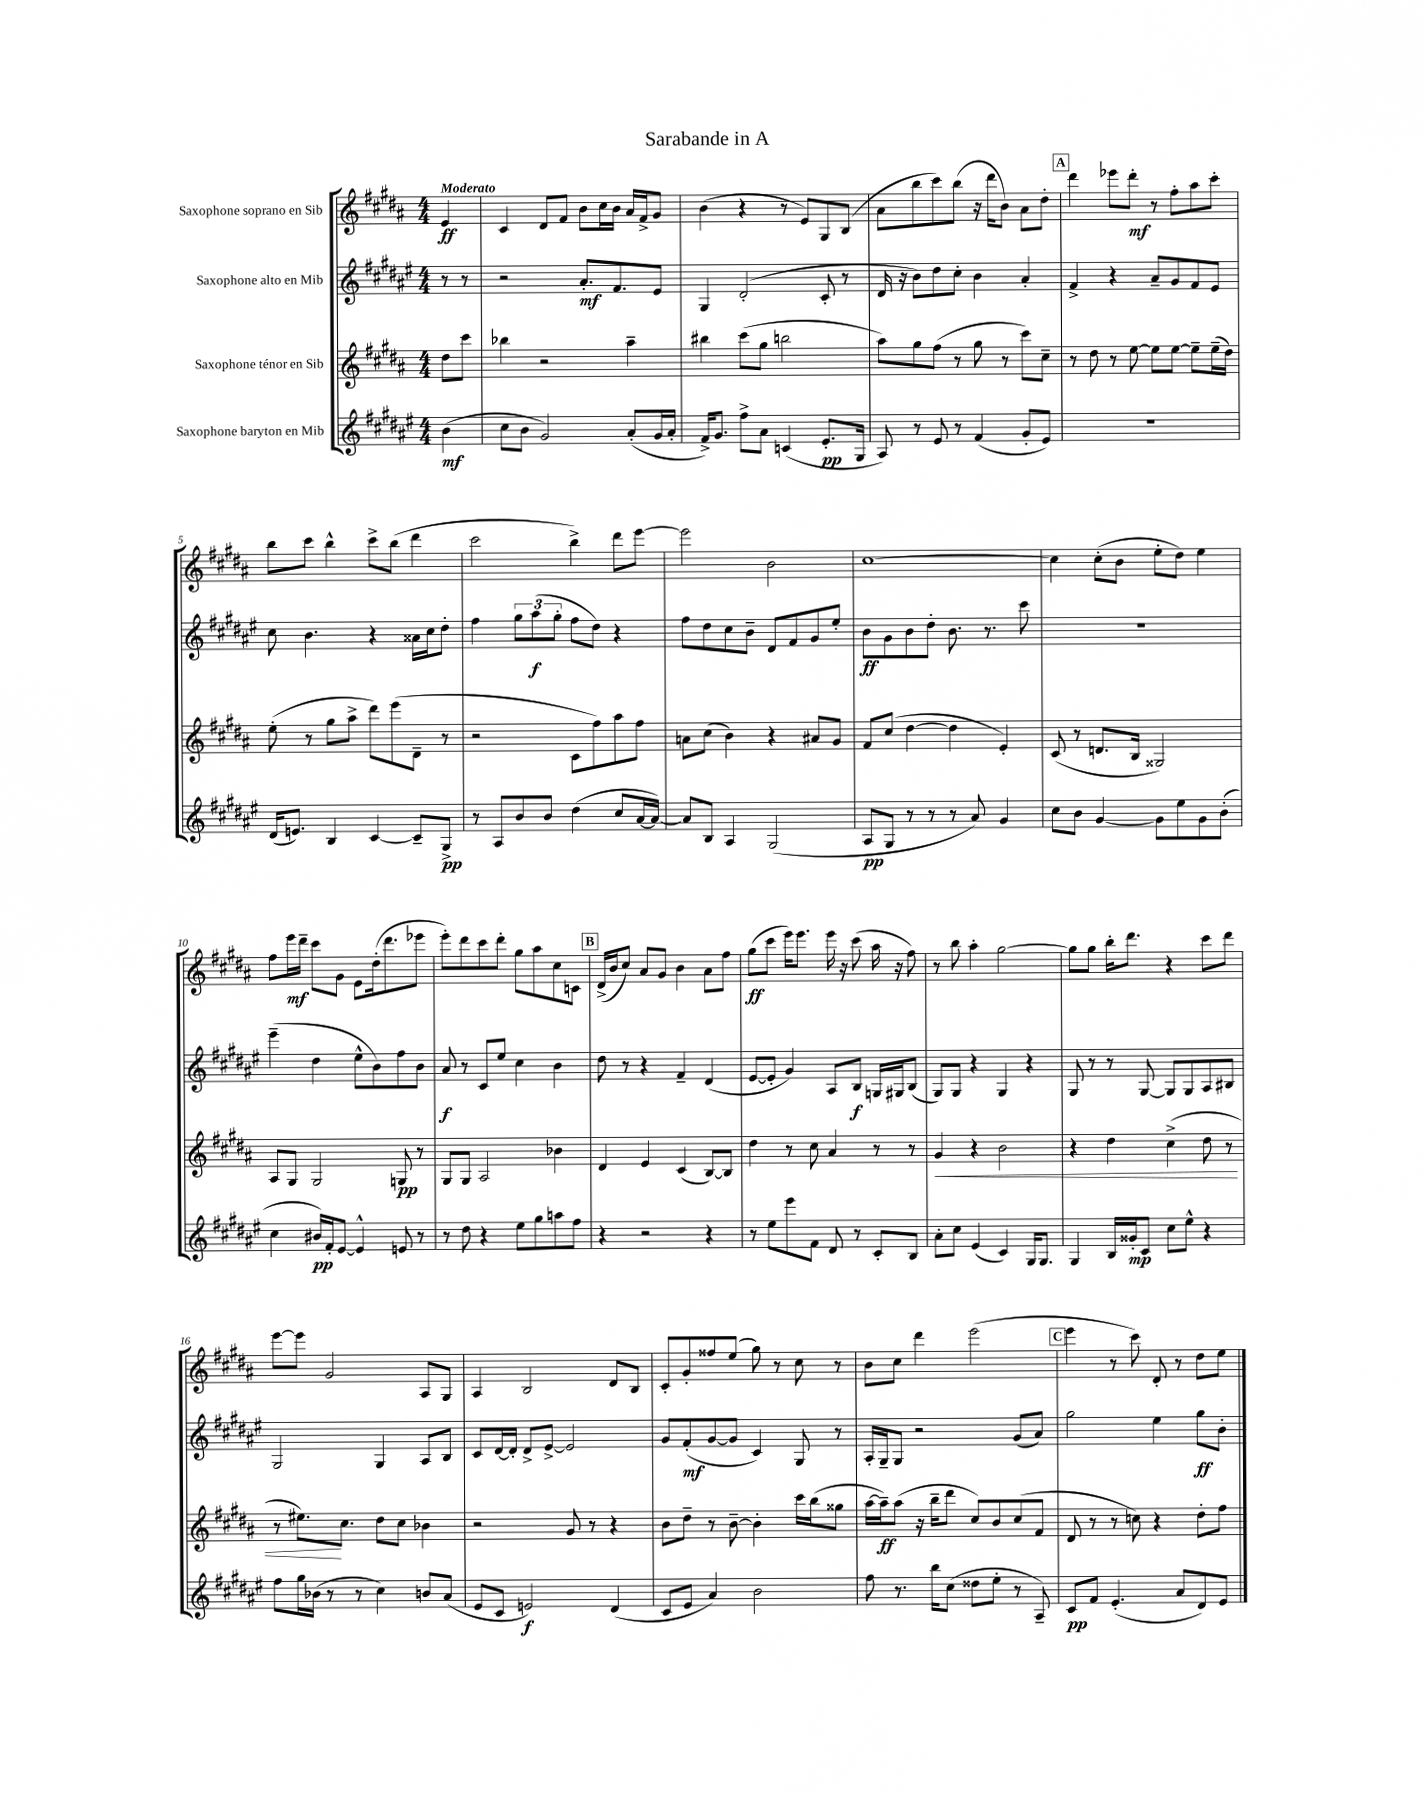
\header { title = "Sarabande in A" }
<<
\new StaffGroup <<
\new Staff = "s0" \with { instrumentName = "Saxophone soprano en Sib" } {
    \clef treble \key b \major \numericTimeSignature \time 4/4 \partial 4 \tempo "Moderato"
    e'4\ff |
    cis'4 dis'8 fis'8 b'8 cis''16 b'16 ais'16 fis'16-> gis'8 |
    b'4( r4 r8 e'8) gis8 b8( |
    ais'8 b''8 cis'''8) b''8( r16 dis'''16 b'8) ais'8 dis''8-. |
    \mark \markup { \box "A" } dis'''4 ees'''8 dis'''8-.\mf r8 fis''8-. ais''8 cis'''8-. |
    b''8 cis'''8 b''4-^ cis'''8-> b''8( dis'''4 |
    cis'''2 b''4->) dis'''8 e'''8~ |
    e'''2 b'2 |
    cis''1~ |
    cis''4 cis''8-.( b'8 e''8-. dis''8) e''4 |
    fis''8 e'''16\mf dis'''16-- cis'''8 gis'8 e'8 dis''16-.( dis'''8. ees'''8 |
    e'''8-.) dis'''8 cis'''8 dis'''8-. gis''8 ais''8 cis''8 c'8 |
    \mark \markup { \box "B" } dis'16->( b'16 cis''8) ais'8 gis'8 b'4 ais'8 fis''8 |
    gis''8\ff( cis'''8 e'''16) e'''8. e'''16 r16 cis'''8( ais''16 r16 fis''8) |
    r8 b''8 ais''4-. gis''2~ |
    gis''8 gis''8 b''16-. dis'''8. r4 cis'''8 dis'''8 |
    e'''8~ e'''8 gis'2 ais8 gis8 |
    ais4 b2 dis'8 b8 |
    cis'8-. gis'8-. fisis''8 e''8( gis''8) r8 cis''8 r8 |
    b'8 cis''8 dis'''4 e'''2( |
    \mark \markup { \box "C" } e'''4 r8 cis'''8) dis'8-. r8 dis''8 e''8 \bar "|." |
}
\new Staff = "s1" \with { instrumentName = "Saxophone alto en Mib" } {
    \clef treble \key fis \major \numericTimeSignature \time 4/4 \partial 4
    r8 r8 |
    r2 ais'8.-.\mf fis'8. eis'8 |
    gis4 dis'2-.( cis'8-. r8 |
    dis'16 r16 b'8) dis''8 cis''8-. b'4 ais'4-. |
    \mark \markup { \box "A" } fis'4-> r4 ais'8-- gis'8 fis'8 eis'8 |
    cis''8 b'4. r4 aisis'16 cis''16 dis''8-. |
    fis''4 \tuplet 3/2 { gis''8 ais''8\f( gis''8-. } fis''8 dis''8) r4 |
    fis''8 dis''8 cis''8 b'8-- dis'8 fis'8 gis'8 eis''8-. |
    b'8\ff gis'8 b'8 dis''8-. b'8. r8. cis'''8 |
    R1 |
    eis'''4--( dis''4 eis''8-^ b'8) fis''8 b'8 |
    ais'8\f r8 cis'8 eis''8 cis''4 b'4 |
    \mark \markup { \box "B" } dis''8 r8 r4 fis'4-- dis'4( |
    eis'8~ eis'8-. gis'4) ais8 b8\f g16 gis16 b8( |
    gis8) gis8 r4 gis4 r4 |
    gis8 r8 r8 gis8~ gis8 gis8 ais8 bis8 |
    gis2 gis4 ais8 b8 |
    cis'8 dis'16~ dis'16-. dis'8-> eis'8~-> eis'2 |
    gis'8 fis'8-.\mf( gis'8~ gis'8 cis'4) gis8 r8 |
    ais16-. gis16-- gis8 r2 gis'8( ais'8) |
    \mark \markup { \box "C" } gis''2 eis''4 gis''8\ff b'8-. \bar "|." |
}
\new Staff = "s2" \with { instrumentName = "Saxophone ténor en Sib" } {
    \clef treble \key b \major \numericTimeSignature \time 4/4 \partial 4
    dis''8 cis'''8 |
    bes''4 r2 ais''4-- |
    bis''4 cis'''8( gis''8 b''2 |
    ais''8) gis''8 fis''8( r8 gis''8 r8 cis'''8) cis''8-- |
    \mark \markup { \box "A" } r8 dis''8 r8 e''8~ e''8 e''8~ e''8-- e''16--( dis''16) |
    e''8-.( r8 gis''8 ais''8-> dis'''8) e'''8( dis'8-- r8 |
    r2 cis'8 fis''8) ais''8 fis''8 |
    a'8 cis''8( b'4) r4 ais'8 gis'8 |
    fis'8 cis''8( dis''4~ dis''4 e'4-.) |
    cis'8( r8 d'8. b16 gisis2) |
    ais8 gis8 gis2 g8\pp r8 |
    gis8 gis8 ais2 bes'4 |
    \mark \markup { \box "B" } dis'4 e'4 cis'4( b8~) b8 |
    dis''4 r8 cis''8 ais'4 r8 r8 |
    gis'4\< r4 b'2 |
    r4 dis''4 cis''4->( dis''8 r8 |
    r8 eis''8.\!) cis''8. dis''8 cis''8 bes'4 |
    r2 gis'8 r8 r4 |
    b'8 dis''8-- r8 b'8~-- b'4-. cis'''16 b''16( gisis''8 |
    ais''16~ ais''16--\ff) ais''8( r16 b''16-- dis'''8 cis''8) b'8 cis''8( fis'8 |
    \mark \markup { \box "C" } dis'8 r8 r8 c''8) r4 dis''8-. fis''8 \bar "|." |
}
\new Staff = "s3" \with { instrumentName = "Saxophone baryton en Mib" } {
    \clef treble \key fis \major \numericTimeSignature \time 4/4 \partial 4
    b'4\mf( |
    cis''8 b'8 gis'2) ais'8-.( gis'16 ais'16-. |
    fis'16->) gis'8. fis''8-> ais'8 c'4( eis'8.-.\pp gis16 |
    ais8) r8 eis'8 r8 fis'4( gis'8-. eis'8) |
    \mark \markup { \box "A" } r1 |
    dis'16( e'8.) b4 cis'4~ cis'8-- gis8->\pp |
    r8 ais8 b'8 b'8 dis''4( cis''8 ais'16~ ais'16~) |
    ais'8 b8 ais4 gis2( |
    ais8\pp gis8 r8 r8 r8 ais'8) gis'4 |
    cis''8 b'8 gis'4~ gis'8 eis''8 gis'8 b'8-.( |
    cis''4 bis'16\pp) fis'16-. eis'8~ eis'4-^ e'8 r8 |
    r8 dis''8 r4 eis''8 gis''8 a''8 fis''8 |
    \mark \markup { \box "B" } r4 r2 r4 |
    r8 eis''8 eis'''8 fis'8 dis'8 r8 cis'8-. b8 |
    ais'8-. cis''8 eis'4( cis'4) gis16 gis8. |
    gis4 b16 gisis'16-.\mp cis'8 cis''8 eis''8-^ r4 |
    fis''8 gis''16 bes'16( r8 r8 cis''4) b'8 ais'8( |
    eis'8 cis'8 e'2\f) dis'4( |
    cis'8 eis'8 ais'4) b'2 |
    fis''8 r8. b''16 cis''8( disis''8 eis''8-. r8 ais8--) |
    \mark \markup { \box "C" } cis'8\pp fis'8 eis'4.-.( ais'8 dis'8) eis'8 \bar "|." |
}
>>
>>
